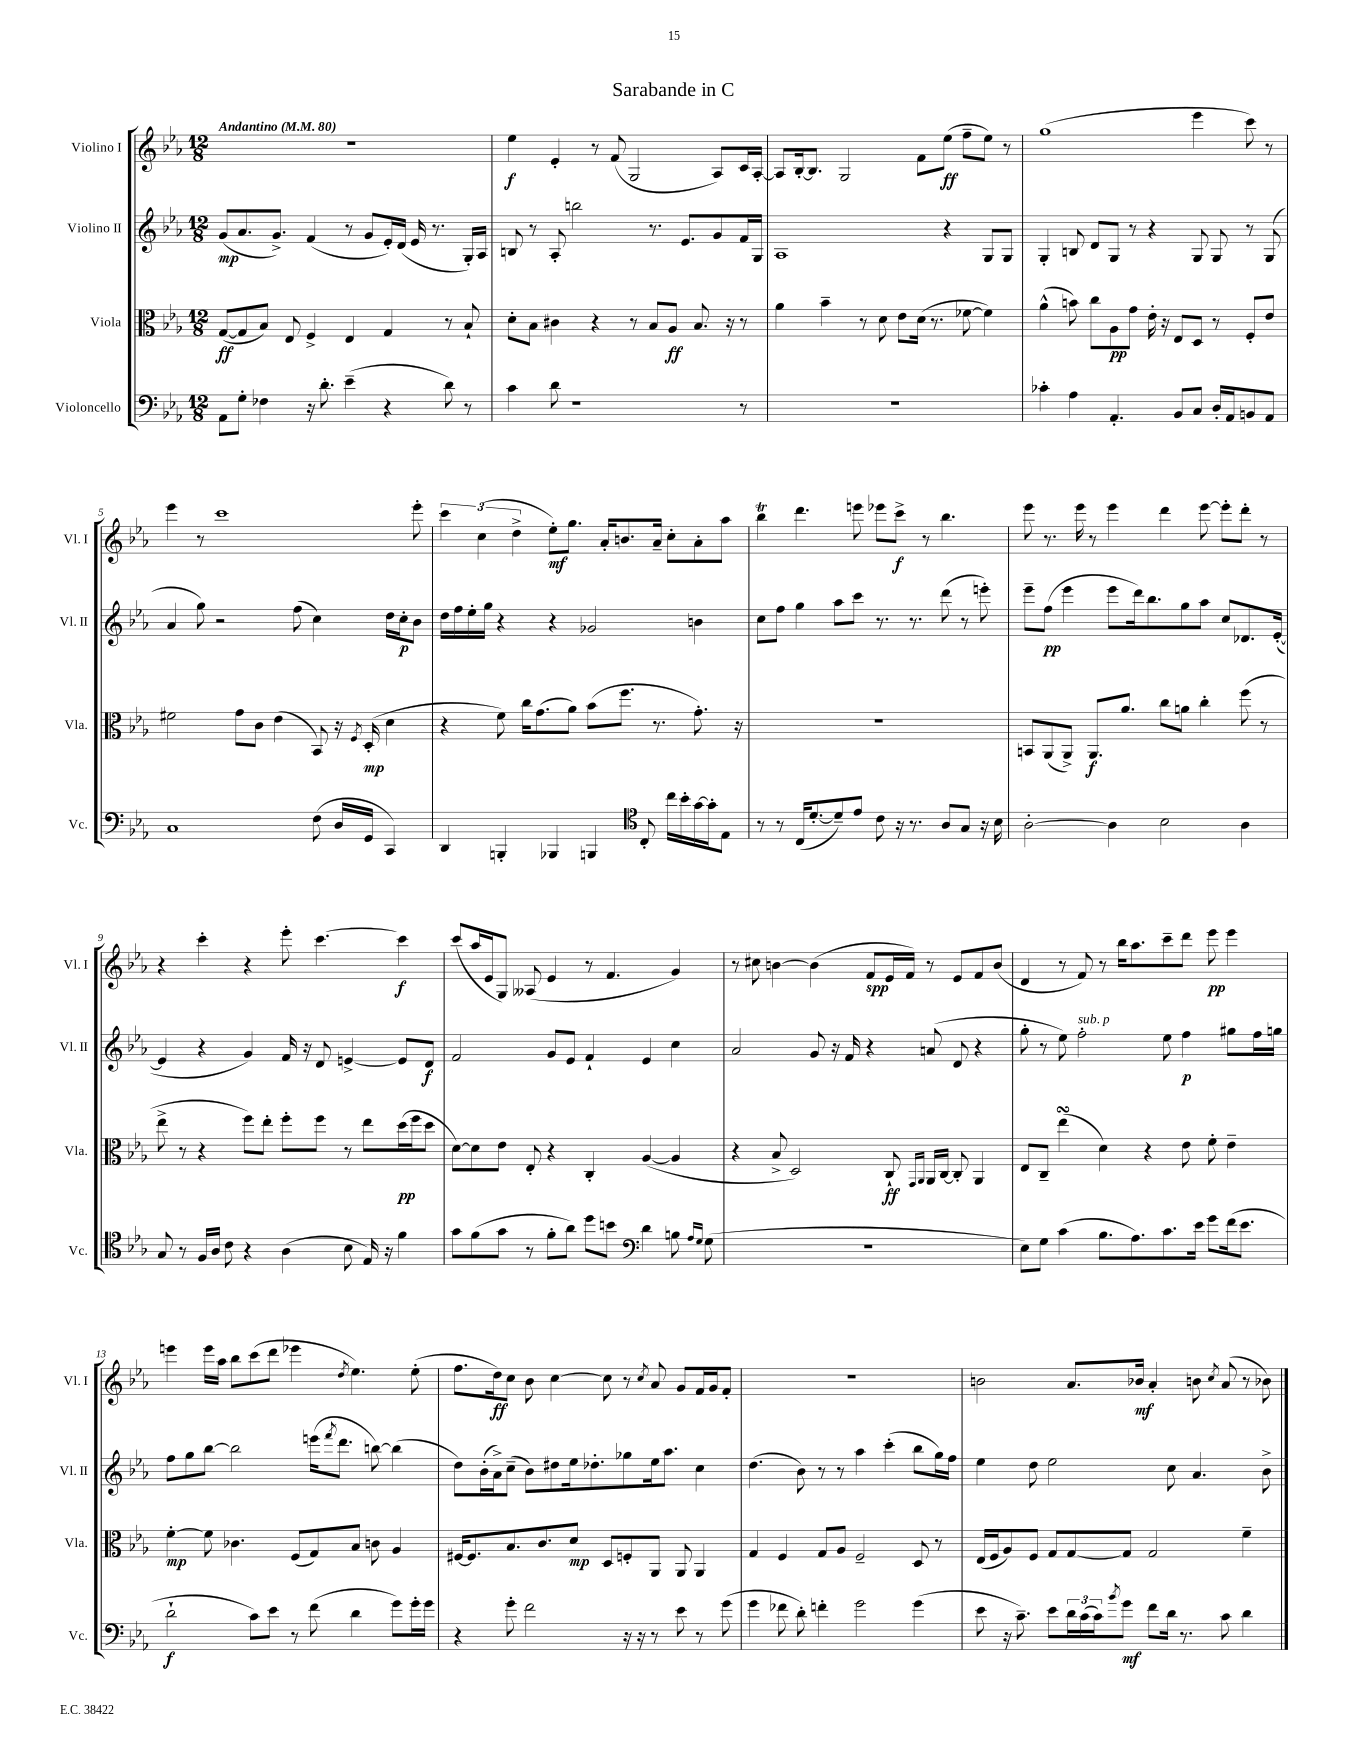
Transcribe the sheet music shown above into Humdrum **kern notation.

**kern	**kern	**kern	**kern
*staff4	*staff3	*staff2	*staff1
*clefF4	*clefC3	*clefG2	*clefG2
*k[b-e-a-]	*k[b-e-a-]	*k[b-e-a-]	*k[b-e-a-]
*M12/8	*M12/8	*M12/8	*M12/8
*MM80	*MM80	*MM80	*MM80
8AA-	([8G	(8g	1.r
8G'	8G]	8.a-	.
4F-	8B-)	.	.
.	.	8.g^)	.
.	8E-	.	.
16r	4F^	(4f	.
8.d'	.	.	.
(4e-~	4E-	8r	.
.	.	8g	.
4r	4G	16e-')	.
.	.	(16d	.
.	.	16e-	.
.	.	8.r	.
8d)	8r	.	.
8r	8B-`	16G')	.
.	.	16A-	.
=	=	=	=
4c	8d'	8B	4ee-
.	8B-	8r	.
8d	4c#	8A-'	4e-'
1r	.	2bb	.
.	4r	.	8r
.	.	.	(8f
.	8r	.	2G
.	8B-	8.r	.
.	8A-	.	.
.	.	8.e-	.
.	8.B-	.	.
.	.	8g	8A-)
.	16r	.	.
8r	8r	16f	16c
.	.	16G	[16A-'
=	=	=	=
1.r	4a-	1A-	8A-]
.	.	.	[16B-'
.	.	.	8.B-]
.	4b-~	.	.
.	.	.	2G
.	8r	.	.
.	8d	.	.
.	8e-	.	.
.	(16d	.	8f
.	8.r	.	.
.	.	4r	(8ee-
.	[8f-	.	8ff~
.	4f-])	8G	8ee-)
.	.	8G	8r
=	=	=	=
4c-'	(4a-^^	4G'	(1gg
4A-	8b)	8B	.
.	8cc	8d	.
4.AA-'	8A-	8G	.
.	8g	8r	.
.	16e-'	4r	.
.	16r	.	.
8BB-	8E-	.	.
8C	8D	8G	4eee-
16D'	8r	8G	.
16AA-	.	.	.
8BB	8F'	8r	8ccc)
8AA-	8e-	(8G	8r
=	=	=	=
1C	2f#	4a-	4eee-
.	.	8gg)	8r
.	.	2r	1ccc
.	8g	.	.
.	8c	.	.
.	(4e-	.	.
.	.	(8ff	.
(8F	8BB-)	4cc)	.
16D	16r	.	.
.	8qF	.	.
16GG	(16D'	.	.
4CC)	4d	16dd	.
.	.	16cc'	.
.	.	8b-	8eee-'
=	=	=	=
4DD	4r	16dd	6ccc
.	.	16ff	.
.	.	16ee-'	.
.	.	.	(6cc
.	.	16gg	.
4BBB'	8f)	4r	.
.	.	.	6dd^
.	16cc	.	.
.	(8.g	.	.
4BBB-	.	4r	8ee-')
.	8a-)	.	8.gg
4BBB	(8b-	2g-	.
.	.	.	16a-'
.	8.ff	.	8.b
*clefC4	*	*	*
8C'	.	.	.
.	8.r	.	16a-~
16cc	.	.	8cc'
16b-'	.	.	.
[16g	8.g')	4b	8a-'
16g']	.	.	.
8E-	.	.	8aa-
.	16r	.	.
=	=	=	=
8r	1.r	8cc	4bb-
8r	.	8ff	.
(16C	.	4gg	4.ddd
[8.d'	.	.	.
8d~])	.	8aa-	.
8e-	.	8ccc	8eee
8c	.	8.r	8eee-
16r	.	.	8ccc^
8.r	.	8.r	.
.	.	.	8r
8A-	.	(8ddd	4.bb-
8G	.	8r	.
16r	.	8eee')	.
16B-	.	.	.
=	=	=	=
[2A-'	8BB	8eee-~	8eee-
.	(8AA-	(8ff	8.r
.	8AA-^)	4eee-	.
.	.	.	16eee-
.	8.AA-	.	8r
4A-]	.	8eee-	4eee-
.	8.a-	.	.
.	.	16ddd)	.
.	.	8.bb-	.
2B-	8cc	.	4ddd
.	8a	8gg	.
.	4cc'	8aa-	[8eee-
.	.	8cc	8eee-']
4A-	(8ff	8.d-	8ddd'
.	8r	.	8r
.	.	([16e-'	.
=	=	=	=
8G	8ee-^	4e-]	4r
8r	8r	.	.
16F	4r	4r	4ccc'
16A-	.	.	.
8c	.	.	.
4r	8ff)	4g)	4r
.	8ee-'	.	.
(4A-	8ff'	16f	8eee-'
.	.	16r	.
.	8ff	8d	[4.ccc
8B-	8r	[4e^	.
16E-)	8ee-	.	.
16r	.	.	.
4f	(16dd	8e]	4ccc]
.	16ff	.	.
.	8dd	8d	.
=	=	=	=
8g	[8d)	2f	(8ccc
(8f	8d]	.	16aa-
.	.	.	16e-
8g	8e-	.	8G)
8r	8E-'	.	(8A--
8f'	4r	8g	4e-
8a-)	.	8e-	.
8dd	4C'	4f`	8r
8b	.	.	4.f
*clefF4	*	*	*
4d	([4A-	4e-	.
8B	4A-]	4cc	4g)
16qqA-	.	.	.
16qqG	.	.	.
(8G	.	.	.
=	=	=	=
1.r	4r	2a-	8r
.	.	.	8cc#
.	8B-^	.	[4b
.	2D)	.	.
.	.	8g	(4b]
.	.	16r	.
.	.	16f	.
.	.	4r	8f
.	8C`	.	16e-
.	.	.	16f)
.	16qqGG	.	.
.	16qqAA-	.	.
.	16AA-	(8a	8r
.	[16C	.	.
.	8C']	8d	8e-
.	4AA-	4r	8f
.	.	.	(8b
=	=	=	=
8E-)	8E-	8gg'	4d
8G	8C~	8r	.
(4c	(4ee-	8ee-)	8r
.	.	2ff'	8f)
8.B-	4d)	.	8r
.	.	.	16bb-
8.A-)	.	.	8.aa-
.	4r	.	.
8.c	.	8ee-	8ccc~
.	8e-	4ff	8ddd
16e-	.	.	.
8g	8f'	.	8eee-
(16f	4e-~	8gg#	4eee-
8.e-	.	.	.
.	.	16ff	.
.	.	16gg	.
=	=	=	=
2d`	[4f'	8ff	4eee
.	.	8gg	.
.	8f]	[8bb-	16eee
.	.	.	16aa-
.	4.c-	2bb-]	8bb-
8c)	.	.	(8ccc
8e-	.	.	8ddd
8r	(8F	.	4eee-
(8f	8G)	(16eee	.
.	.	8qfff	.
.	.	8.ddd	.
.	.	.	8qdd
4d	8B-	.	4.ee-)
.	8c	[8bb)	.
8g)	4A-	(4bb]	.
16g'	.	.	(8ee-'
16g	.	.	.
=	=	=	=
4r	[16F#	8dd)	8.ff
.	8.F#]	.	.
.	.	(16b-'	.
.	.	16a-^)	16dd)
8g'	8.B-	(8cc~	8cc
2f	.	8b-)	8b-
.	8.c	.	.
.	.	8dd#	[4cc
.	8d	16ee-	.
.	.	8.dd-'	.
.	8D	.	8cc]
16r	8F'	8gg-	8r
16r	.	.	.
.	.	.	8qcc
8r	8AA-	16ee-	8a-
.	.	8.aa-	.
8e-	8AA-	.	8g
8r	4AA-	4cc	16f
.	.	.	16g
(8g	.	.	8f'
=	=	=	=
4g	4G	(4.dd	1.r
8f-	4F	.	.
8d')	.	8b-)	.
4f'	8G	8r	.
.	8A-	8r	.
2g	2F~	4aa-	.
.	.	(4ccc'	.
(4g	8D	8bb-	.
.	8r	16gg)	.
.	.	16ff	.
=	=	=	=
8e-	(16E-	4ee-	2b
.	16F	.	.
16r	8A-)	.	.
8.c~)	.	.	.
.	8F	8dd	.
8e-	8G	2ee-	.
24d	[8G	.	8.a-
(24c	.	.	.
24c)	.	.	.
8qb-	.	.	.
8g	8G]	.	.
.	.	.	16b-
8f	2G	.	4a-'
16d	.	8cc	.
8.r	.	.	.
.	.	4.a-	8b
.	.	.	8qcc
8c	.	.	(8a-
4d	4f~	.	8r
.	.	8b-^	8b-)
==	==	==	==
*-	*-	*-	*-
